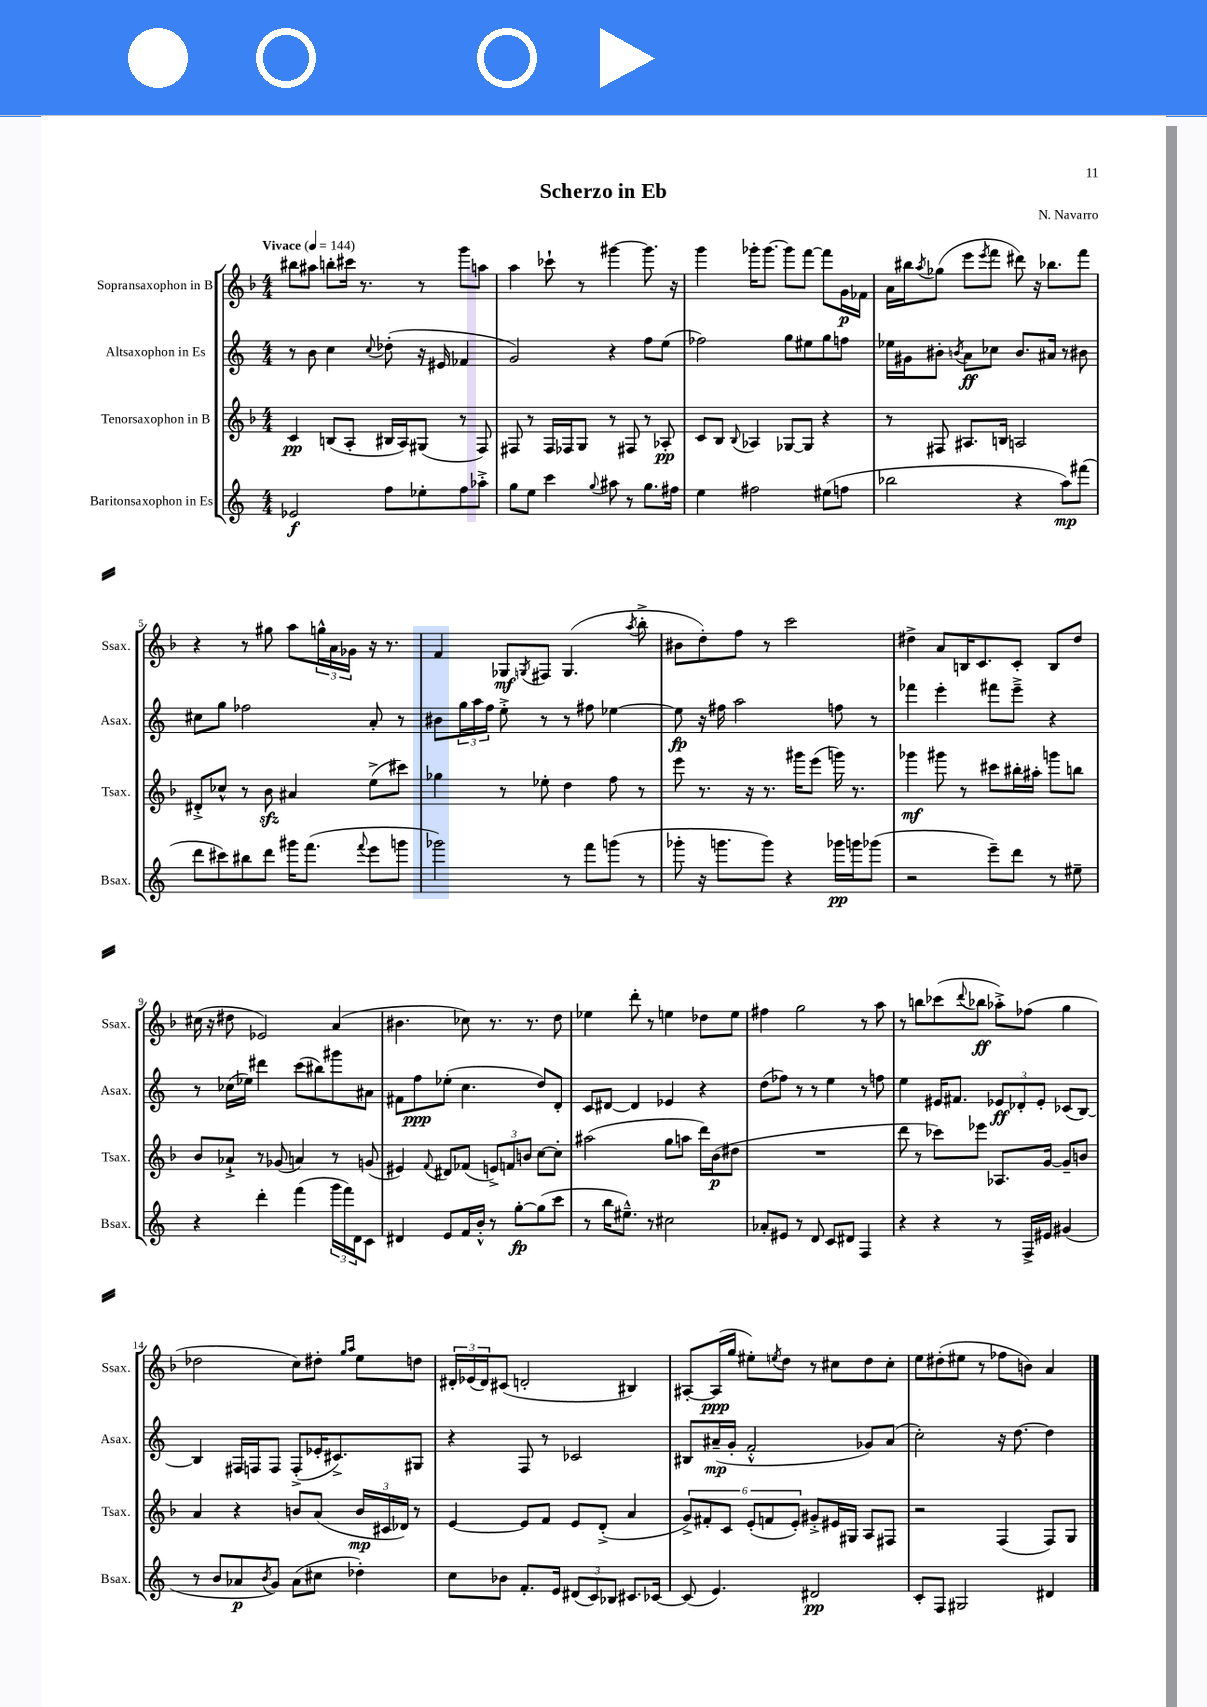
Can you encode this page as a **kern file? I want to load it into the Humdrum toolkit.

**kern	**kern	**kern	**kern
*staff4	*staff3	*staff2	*staff1
*clefG2	*clefG2	*clefG2	*clefG2
*k[]	*k[b-]	*k[]	*k[b-]
*M4/4	*M4/4	*M4/4	*M4/4
*MM144	*MM144	*MM144	*MM144
2e-	4c	8r	8bb#
.	.	8b	8aa#
.	(8B	4cc	8bb'
.	8A'	.	16ccc#
.	.	.	8.r
.	.	8qqcc	.
8ff	16B#	(8dd-'	.
.	16A)	.	.
8ee-'	(8G#	16r	8r
.	.	16e#	.
8ff	8r	4f-	8ggg
8aa-'^	8F)	.	8aa
=	=	=	=
8gg	8F#	2g)	4aa
8ee	8r	.	.
4ccc	16F#	.	8ccc-`
.	16F-	.	.
.	8G	.	8r
8qqgg	.	.	.
8aa#	8r	4r	[4ggg#
8r	8F#	.	.
8.gg	8r	8ff	8.ggg#]
.	8A-'	(8ee	.
16ff#	.	.	16r
=	=	=	=
4ee	8c	2ff-)	4ggg
.	8B-	.	.
.	8qqB-	.	.
2ff#	4A-	.	16ggg-'
.	.	.	[8.ggg-
.	[8G-	8gg	8ggg-]
.	8G-]	8ee#	[8fff
(8ee#	4r	8gg	8fff]
8ff	.	8ff	16g
.	.	.	16f-
=	=	=	=
2bb-	8r	16ee-	16a
.	.	16g#	16bb#
.	.	.	8qaa
.	8F#	8b#'	(8gg-
.	.	8qb	.
.	8.A#	8a	8eee
.	.	.	8qeee
.	.	8cc-	8fff
.	16B	.	.
4r	2A	8.b	8ddd#)
.	.	.	16r
.	.	16a#	8.bb-
8aa)	.	8r	.
(8fff#	.	8b#	8fff
=	=	=	=
8ddd	8d#'^	8cc#	4r
8ccc#)	8cc-^^	8gg	.
8bb#	8r	2ff-	8r
8ddd	8b-	.	8gg#
16ggg#	4a#	.	8aa
(8.fff	.	.	.
.	.	.	24gg^^
.	.	.	24a
.	.	.	24g-
8qqfff	.	.	.
8eee	(8ee^	8a'	16r
.	.	.	8.r
8ggg	8ccc#)	8r	.
=	=	=	=
2ggg-)	4gg-	8b#	4f
.	.	24gg	.
.	.	24aa	.
.	.	24ff	.
.	8r	8ee'^	8G-
.	.	.	8qG
.	8ee-'	8r	8F#
8r	4dd	8r	(4.G
8fff	.	8ff#	.
(8ggg	8ff	[4ee-	.
.	.	.	8qaa
8r	8r	.	8bb-'^
=	=	=	=
8ggg-'	8eee	8ee-]	8b#
16r	8.r	16r	8dd')
8.ggg	.	16ff#	.
.	.	2aa	8ff
.	16r	.	.
8ggg)	8.r	.	8r
4r	.	.	2ccc
.	16ggg#	.	.
.	(8eee	.	.
16ggg-	16ggg)	8ff	.
16ggg	8.r	.	.
(8ggg-	.	8r	.
=	=	=	=
2r	4ggg-	4fff-	4dd#^
.	8ggg#	4eee'	8a
.	8r	.	16B
.	.	.	8.c
8eee~)	8ccc#	8fff#	.
8ddd	16bb#'	8eee~^	8c'
.	16aa#'	.	.
8r	8ggg	4r	8B
8ee#~	8bb	.	8dd#
=	=	=	=
4r	8b-	8r	(16cc#
.	.	.	16r
.	8a-`^	(16cc-	8dd#
.	.	16ee-)	.
4ddd'	8r	4ddd#	2e-)
.	(8g-	.	.
(4fff	4a)	(8ccc	.
.	.	8bb#)	.
24ggg	8r	8ggg#	(4a
24fff)	.	.	.
24d	.	.	.
8c	(8g	8a#	.
=	=	=	=
4d#	4e#)	8f#	4.b#
.	.	8ff	.
.	8qqf	.	.
8e	8d#	(8ee-'	.
16f	(8f-	4.cc	8cc-)
16b'^^	.	.	.
8r	12e^)	.	8.r
.	12f	.	.
[8gg'	.	.	.
.	12b	.	.
.	.	.	8.r
(8gg]	[8cc	8dd)	.
8ccc	8cc']	8d'	8dd
=	=	=	=
8r	(2aa#	8c	4ee-
16bb	.	[8d#	.
8.ee#~^^)	.	.	.
.	.	4d#]	8ddd'
8r	.	.	8r
2cc#	8gg	4e-	4ee
.	8aa	.	.
.	16ddd)	4r	8dd-
.	(16b-	.	.
.	8dd#	.	8ee
=	=	=	=
8a-'	1r	(8dd	4ff#
8e#	.	8ff-)	.
8r	.	8r	2gg
8d	.	8r	.
8c	.	4ee	.
8d#	.	.	.
4F	.	8r	8r
.	.	8ff	8aa
=	=	=	=
4r	8ddd	4ee	8r
.	8r	.	8bb
4r	8ccc-)	16e#	(8ccc-
.	.	8.f#	.
.	.	.	8qqddd
.	8eee-	.	8bb-
8r	8.A-	12e-	8aa-'^)
.	.	12d-'	.
16F^	.	.	(8ff-
.	.	12e-'	.
16e#	[16g	.	.
(4g#	8g~]	(8c-	4gg
.	8b	[8B)	.
=	=	=	=
8r	4a	4B]	2dd-
8b	.	.	.
8a-	4r	16F#	.
.	.	16F	.
8qb	.	.	.
8g)	.	8F	.
(8a-	8b	(8F'^	8cc)
8cc#	(8a	16e-'	8dd#'
.	.	8.c#^)	.
.	.	.	16qqgg
.	.	.	16qqaa
4dd-')	24b	.	8ee
.	24c#	.	.
.	24d-)	.	.
.	8r	8G#	8dd
=	=	=	=
8cc	[4e	4r	24d#'
.	.	.	(24e-
.	.	.	24d#)
8b-	.	.	(8c#
8.f'	8e]	8F	2d'
.	8f	8r	.
16e	.	.	.
(12d#	8e	2c-	.
12c)	.	.	.
.	(8d'^	.	.
12B-	.	.	.
8.c#	4a	.	4B#)
[16c-	.	.	.
=	=	=	=
(8c-]	12g^)	8B#	[8A#'
.	12f#'	.	.
4.e)	.	(16a#~	(16A#]
.	12c	.	.
.	.	16g'	16gg
.	(12e'	2f'^^	8ee#')
.	12f	.	.
.	.	.	8qee
.	.	.	8dd
.	12e')	.	.
2d#	8g#'^	.	8r
.	16e#	.	8cc#
.	16G#	.	.
.	8A	8g-)	8dd
.	8F#	(8a#	8cc#'
=	=	=	=
8c'	2r	2cc')	8ee
8F	.	.	(8dd#'
2G#	.	.	8ee#
.	.	.	8r
.	(4F	16r	8ff-
.	.	[8.dd	.
.	.	.	8b)
4d#	8F)	4dd]	4a
.	8G	.	.
==	==	==	==
*-	*-	*-	*-
